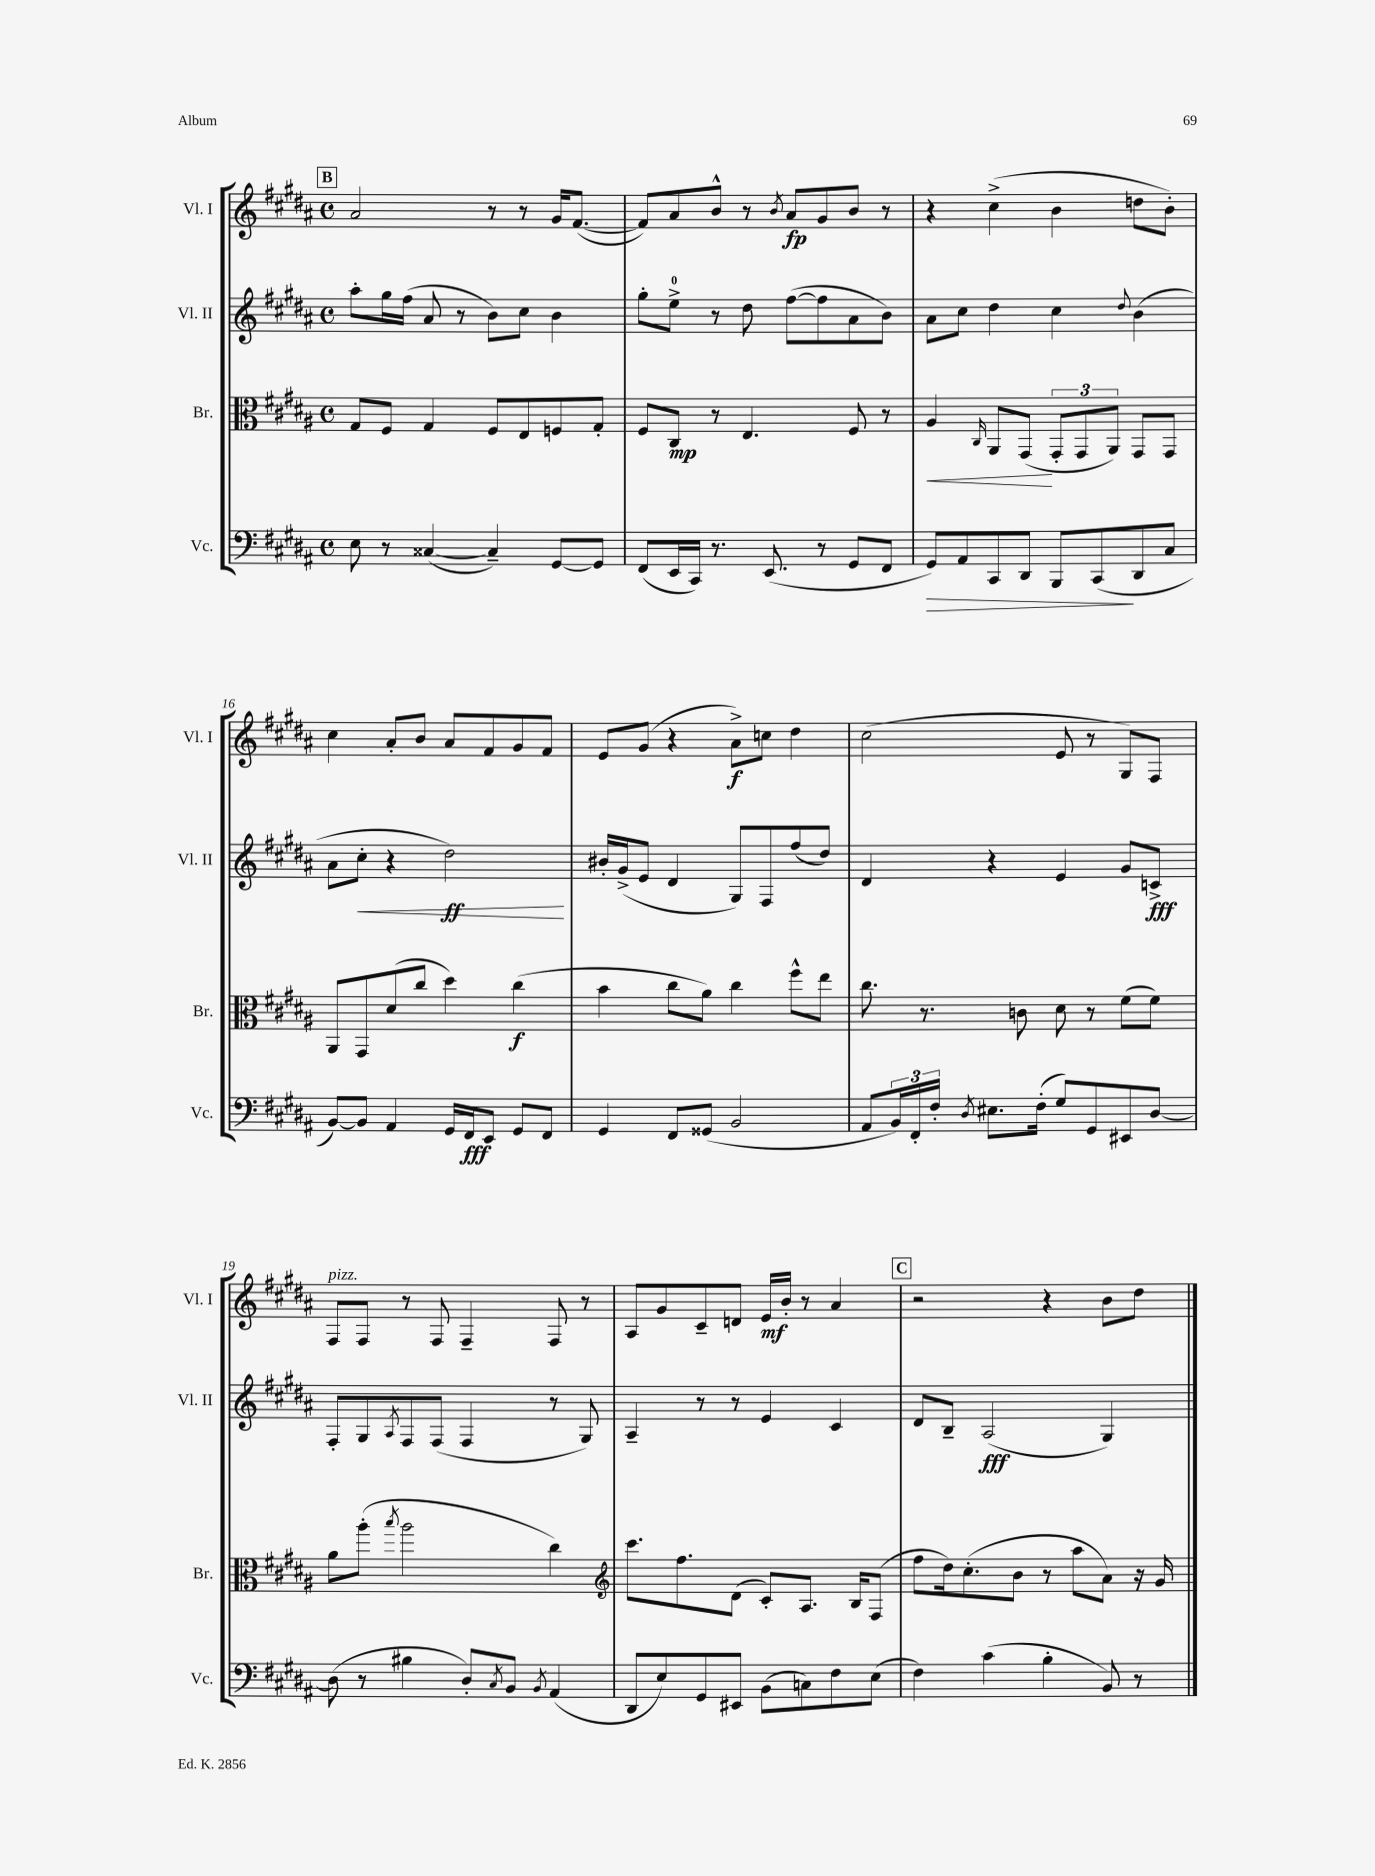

**kern	**kern	**kern	**kern
*staff4	*staff3	*staff2	*staff1
*clefF4	*clefC3	*clefG2	*clefG2
*k[f#c#g#d#a#]	*k[f#c#g#d#a#]	*k[f#c#g#d#a#]	*k[f#c#g#d#a#]
*M4/4	*M4/4	*M4/4	*M4/4
*met(c)	*met(c)	*met(c)	*met(c)
8E	8G#	8aa#'	2a#
8r	8F#	16gg#	.
.	.	(16ff#	.
([4C##	4G#	8a#	.
.	.	8r	.
4C##~])	8F#	8b)	8r
.	8E	8cc#	8r
[8GG#	8F	4b	16g#
.	.	.	([8.f#
8GG#]	8G#'	.	.
=	=	=	=
(8FF#	8F#	8gg#'	8f#])
16EE	8C#	8ee^	8a#
16CC#)	.	.	.
8.r	8r	8r	8b^^
.	4.E	8dd#	8r
(8.EE	.	.	.
.	.	.	8qb
.	.	([8ff#	8a#
8r	.	8ff#]	8g#
8GG#	8F#	8a#	8b
8FF#	8r	8b)	8r
=	=	=	=
8GG#)	4A#	8a#	4r
8AA#	.	8cc#	.
.	16qqC#	.	.
8CC#	8AA#	4dd#	(4cc#^
8DD#	(8GG#	.	.
8BBB	12GG#'	4cc#	4b
.	12GG#	.	.
(8CC#	.	.	.
.	12AA#)	.	.
.	.	8qqdd#	.
8DD#	8GG#	(4b	8dd
8C#	8GG#	.	8b')
=	=	=	=
[8BB)	8AA#	8a#	4cc#
8BB]	8GG#	8cc#'	.
4AA#	(8d#	4r	8a#'
.	8cc#	.	8b
16GG#	4dd#)	2dd#)	8a#
16FF#	.	.	.
8EE	.	.	8f#
8GG#	(4cc#	.	8g#
8FF#	.	.	8f#
=	=	=	=
4GG#	4b	16b#'	8e
.	.	(16g#^	.
.	.	8e	(8g#
8FF#	8cc#	4d#	4r
(8GG##	8a#)	.	.
2BB	4cc#	8G#)	8a#^)
.	.	8F#	8cc
.	8ff#^^	(8ff#	4dd#
.	8ee	8dd#)	.
=	=	=	=
8AA#	8.cc#	4d#	(2cc#
24BB)	.	.	.
24FF#'	.	.	.
.	8.r	.	.
24F#'	.	.	.
8qD#	.	.	.
8.E#	.	4r	.
.	8c	.	.
(16F#'	.	.	.
8G#)	8d#	4e	8e
8GG#	8r	.	8r
8EE#	(8f#	8g#	8G#)
[8D#	8f#)	8c^	8F#
=	=	=	=
(8D#]	8a#	8F#'	8F#
8r	(8aa#'	8G#	8F#
.	8qbb	8qA#	.
4B#	2aa#	8F#	8r
.	.	(8F#	8F#
8D#')	.	4F#	4F#~
8qC#	.	.	.
8BB	.	.	.
8qBB	.	.	.
(4AA#	4cc#)	8r	8F#
.	.	8G#)	8r
=	=	=	=
*	*clefG2	*	*
8DD#	8.ccc#	4A#~	8A#
8E)	.	.	8g#
.	8.ff#	.	.
8GG#	.	8r	8c#~
8EE#	(8d#	8r	8d
(8BB	8c#')	4e	16e
.	.	.	16b'
8C)	8.A#	.	8r
8F#	.	4c#	4a#
.	16B	.	.
(8E	(8F#	.	.
=	=	=	=
4F#)	8ff#	8d#	2r
.	16dd#)	8B~	.
.	(8.cc#'	.	.
(4c#	.	(2A#	.
.	8b	.	.
4B'	8r	.	4r
.	8aa#	.	.
8BB)	8a#)	4G#)	8b
8r	16r	.	8dd#
.	16g#	.	.
==	==	==	==
*-	*-	*-	*-
